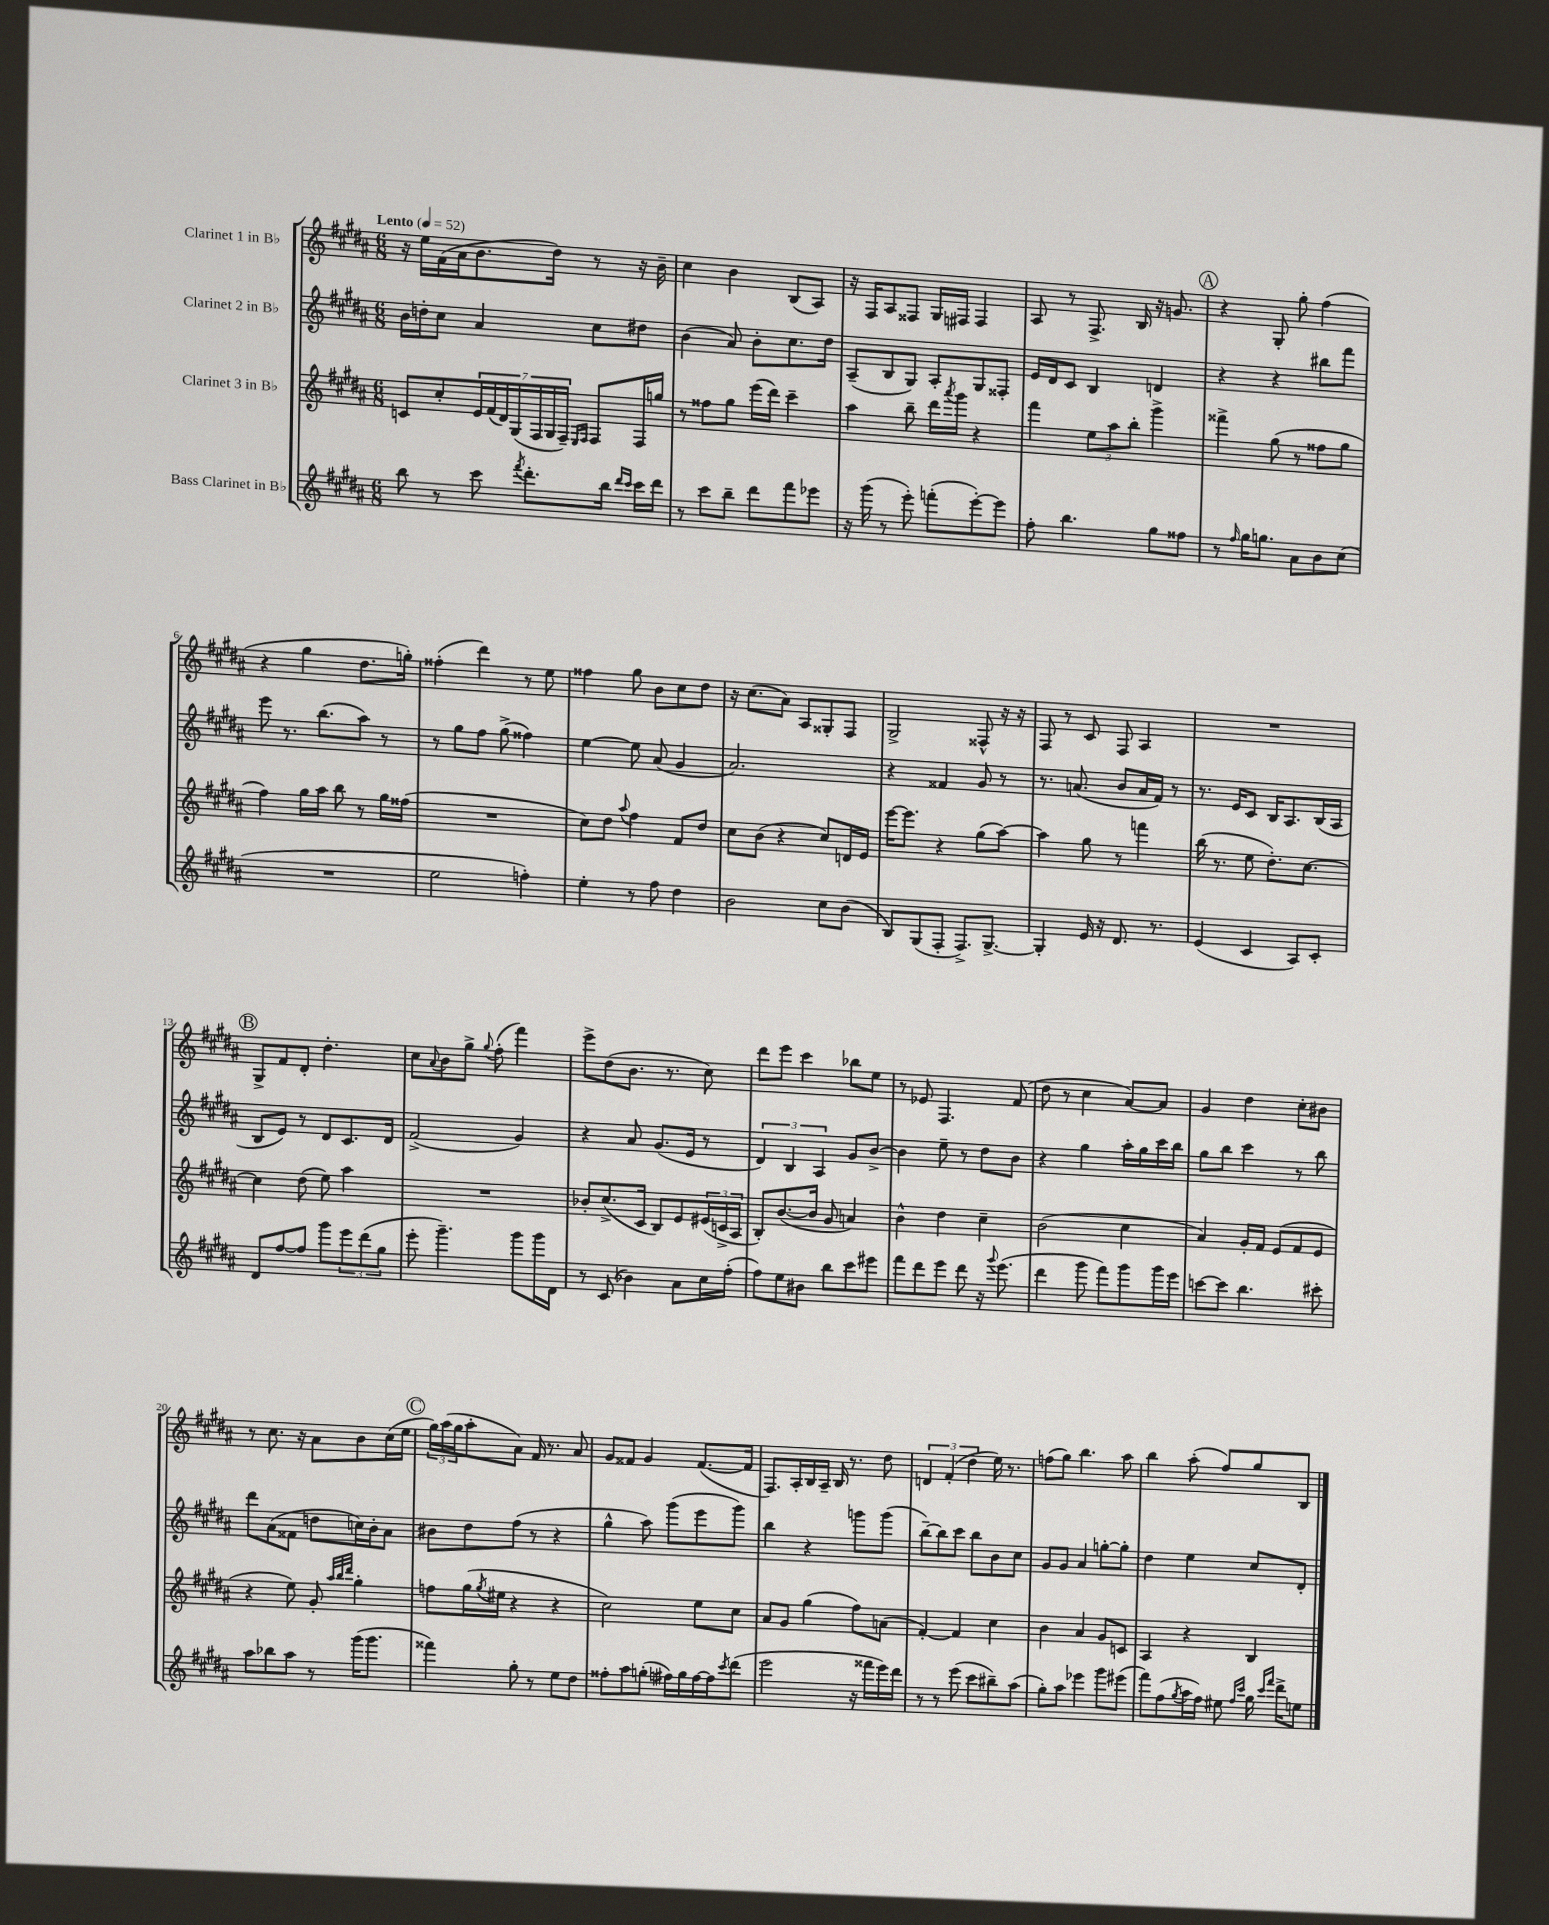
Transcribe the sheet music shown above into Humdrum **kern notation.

**kern	**kern	**kern	**kern
*staff4	*staff3	*staff2	*staff1
*clefG2	*clefG2	*clefG2	*clefG2
*k[f#c#g#d#a#]	*k[f#c#g#d#a#]	*k[f#c#g#d#a#]	*k[f#c#g#d#a#]
*M6/8	*M6/8	*M6/8	*M6/8
*MM52	*MM52	*MM52	*MM52
8bb	8c	16b	16r
.	.	16dd'	16ee
8r	8cc#'	8cc#	(16f#
.	.	.	16a#
8ccc#	28e	4a#	8.b
.	(28f#	.	.
.	28d#)	.	.
.	(28G#	.	.
8qfff#	.	.	.
8.ddd#'	.	.	.
.	28F#	.	.
.	28G#	.	.
.	.	.	16dd#)
.	28F#~)	.	.
.	16qqE	.	.
.	16qqF#	.	.
.	8F#	8cc#	8r
16bb	.	.	.
16qqddd#	.	.	.
16qqccc#	.	.	.
16ccc#	16F#	8dd#	16r
16ddd#	16gg	.	16b~
=	=	=	=
8r	8r	(4b	4cc#
8ccc#	8ff##	.	.
8bb~	8gg#	8a#)	4b
8ddd#	(16eee	8b'	.
.	16ddd#)	.	.
8fff#	4ccc#~	8.cc#	(8B
8eee-	.	.	8A#)
.	.	16dd#	.
=	=	=	=
16r	4aa#	(8A#~	16r
(16ggg#	.	.	16F#
8r	.	8B	8A#
8eee')	8bb~	8G#)	8F##
(8fff'	16ddd#	8A#'	16G#
.	8qaaa#	.	.
.	16ggg#	.	16F#
[8eee')	4r	8G#	4F#
8eee]	.	8F##'	.
=	=	=	=
8ff#'	4fff#	16e	8A#
.	.	16d#	.
4.bb	.	8c#	8r
.	12ee	4B	8.F#^
.	12aa#	.	.
.	12bb'	.	.
.	.	.	16B
8gg#	4ggg#^	4d	16r
.	.	.	8.g
8ff##	.	.	.
=	=	=	=
8r	4fff##^	4r	4r
16qqff#	.	.	.
16gg#	.	.	.
8.gg	.	.	.
.	(8gg#	4r	8G#'
8a#	8r	.	8gg#'
8b	8ff##	8bb#	(4ff#
(8cc#	8gg#	8fff#	.
=	=	=	=
2.r	4ff#)	8eee	4r
.	.	8.r	.
.	16gg#	.	4gg#
.	16aa#	(8.bb	.
.	8bb	.	.
.	8r	8aa#)	8.dd#
.	16gg#	8r	.
.	(16ff##	.	16gg')
=	=	=	=
2ee	2.r	8r	(4ff##'
.	.	8gg#	.
.	.	8ff#	4ddd#)
.	.	(8gg#^	.
4ff')	.	4ff##)	8r
.	.	.	8ee
=	=	=	=
4ee'	8cc#)	[4ee	4ff##
.	8dd#	.	.
.	8qqaa#	.	.
8r	4ff#	8ee]	8gg#
8ff#	.	(8a#	8b
4dd#	8f#	4g#	8cc#
.	8dd#	.	8dd#
=	=	=	=
2b	8cc#	2.a#)	16r
.	.	.	(8.cc#
.	(8b	.	.
.	4r	.	8a#)
.	.	.	8A#
8cc#	8cc#)	.	8G##'
(8b	16d	.	8F#
.	16e	.	.
=	=	=	=
8B)	[16eee	4r	2G#^
.	8.eee]	.	.
(8G#	.	.	.
8F#'	4r	4f##	.
8.F#^)	.	.	.
.	(8gg#	8g#	8F##^^
[8.G#^	.	.	.
.	[8aa#)	8r	16r
.	.	.	16r
=	=	=	=
4G#']	4aa#]	8.r	8F#
.	.	.	8r
.	.	(8.a	.
16e	8gg#	.	8c#
16r	.	.	.
8.d#	8r	8b	8F#
.	4fff	16a	4A#
8.r	.	16f#)	.
.	.	8r	.
=	=	=	=
(4e	(16bb	8.r	2.r
.	8.r	.	.
.	.	16e	.
4c#	8ee	8c#	.
.	8.dd#')	16B	.
.	.	8.A#	.
8A#)	.	.	.
.	[8.cc#	.	.
8c#'	.	(16B	.
.	.	16A#	.
=	=	=	=
8d#	4cc#]	8B	8G#^
[8ff#	.	8e)	8f#
8ff#]	(8dd#	8r	8d#'
8ggg#	8ee)	8d#	4.dd#'
12eee	4aa#	8.c#	.
(12ddd#	.	.	.
12gg#	.	.	.
.	.	16d#	.
=	=	=	=
8eee'	2.r	(2f#^	8cc#
.	.	.	8qqa#
4.ggg#~)	.	.	8b
.	.	.	8gg#^
.	.	.	8qqgg#
.	.	.	(8ff#'
8ggg#	.	4g#)	4fff#)
16ggg#	.	.	.
16d#	.	.	.
=	=	=	=
8r	8b-'	4r	8eee^
(8c#	(8.cc#^	.	(8dd#
4b-)	.	8a#	8.b
.	16c#	.	.
.	8B)	(8.g#	.
.	.	.	8.r
8a#	8e	.	.
.	.	16e	.
16cc#	(24e#	8r	8cc#)
.	24c^	.	.
(16ff#'	.	.	.
.	24A#	.	.
=	=	=	=
8ff#)	8B')	6d#)	8ddd#
8ee	([8.b	.	8eee
.	.	6B	.
8b#	.	.	4ccc#
.	16b]	.	.
.	.	6A#	.
8bb	8g#	.	.
8ccc#	4a)	8g#	8bb-
8eee#	.	[8b^	8ee
=	=	=	=
8fff#	4b^^	4b]	8r
8ddd#	.	.	8e-
8eee	4dd#	8ee~	4.F#
8ddd#	.	8r	.
16r	4cc#~	8dd#	.
8qqggg#	.	.	.
(8.eee	.	.	.
.	.	8b	(8f#
=	=	=	=
4ddd#	(2b	4r	8dd#
.	.	.	8r
8ggg#	.	4gg#	4cc#
8fff#)	.	.	.
8ggg#	4cc#	16aa#'	[8a#)
.	.	16gg#	.
16ggg#	.	16ccc#	8a#]
16eee	.	16bb	.
=	=	=	=
[8ccc	4a#)	8gg#	4g#
8ccc]	.	8bb	.
4.bb	16g#'	4ccc#	4dd#
.	16f#	.	.
.	(8e	.	.
.	8f#	8r	8cc#'
8ccc#'	8e	8bb	8b#
=	=	=	=
8aa#	4r	8ddd#	8r
8bb-	.	(8a#	8.cc#
8aa#	8ee)	8f##	.
.	.	.	16r
8r	8g#'	8dd	8a#
.	32qqaa#	.	.
.	32qqbb	.	.
.	32qqddd#	.	.
(16ggg#	4gg#'	16cc)	8b
8.ggg#	.	16b'	.
.	.	8a#	(16cc#
.	.	.	16ee
=	=	=	=
4fff##)	8ff	8b#	24gg#)
.	.	.	(24aa#
.	.	.	24gg#
.	(16gg#	8dd#	8aa#'
.	8qgg#	.	.
.	16ee#	.	.
8gg#'	4r	(8ff#	8a#)
8r	.	8r	16f#
.	.	.	8.r
8ee	4r	4r	.
8dd#	.	.	8a#
=	=	=	=
8ff##'	2cc#)	4gg#^^	8g#
8aa#	.	.	8f##
(8gg'	.	8aa#)	4g#
16ff#)	.	(8ggg#	.
16gg	.	.	.
[16ff#	8ee	8eee	([8.f##
16ff#]	.	.	.
8qccc#	.	.	.
(8ddd#	8cc#	8ggg#)	.
.	.	.	16f##]
=	=	=	=
2eee	8a#	4bb	8.F#)
.	8g#	.	.
.	.	.	16A#'
.	(4gg#	4r	16B
.	.	.	16A#~
.	.	.	16B
.	.	.	8.r
16r	8ff#)	8ggg	.
16fff##	.	.	.
16eee)	(8a	(8ggg	8dd#
16ddd#	.	.	.
=	=	=	=
8r	[4f#')	[8bb~)	6d
8r	.	8bb]	.
.	.	.	(6f#'
(8eee	4f#]	8ccc#	.
.	.	.	6dd#
8ccc#	.	8bb	.
8bb#~)	4cc#	8b	16ee)
.	.	.	8.r
(8aa#	.	8cc#	.
=	=	=	=
8gg#')	4b	8g#	(8ff
8aa#	.	8g#	8gg#)
4eee-	4a#	4a#	4.bb
8ggg#	8g#	[8gg'	.
(8eee#	8c	8gg']	8aa#
=	=	=	=
8fff#)	4A#	4dd#	4bb
(8ff#	.	.	.
8qgg#	.	.	.
16aa#	4r	4ee	(8aa#'
16ff#)	.	.	.
8ee#	.	.	8ff#)
16qqff#	.	.	.
16qqccc#	.	.	.
16gg#	4B	8cc#	8gg#
16qqccc#	.	.	.
16qqfff#	.	.	.
16ddd#^	.	.	.
8ee	.	8d#'	8B
==	==	==	==
*-	*-	*-	*-
